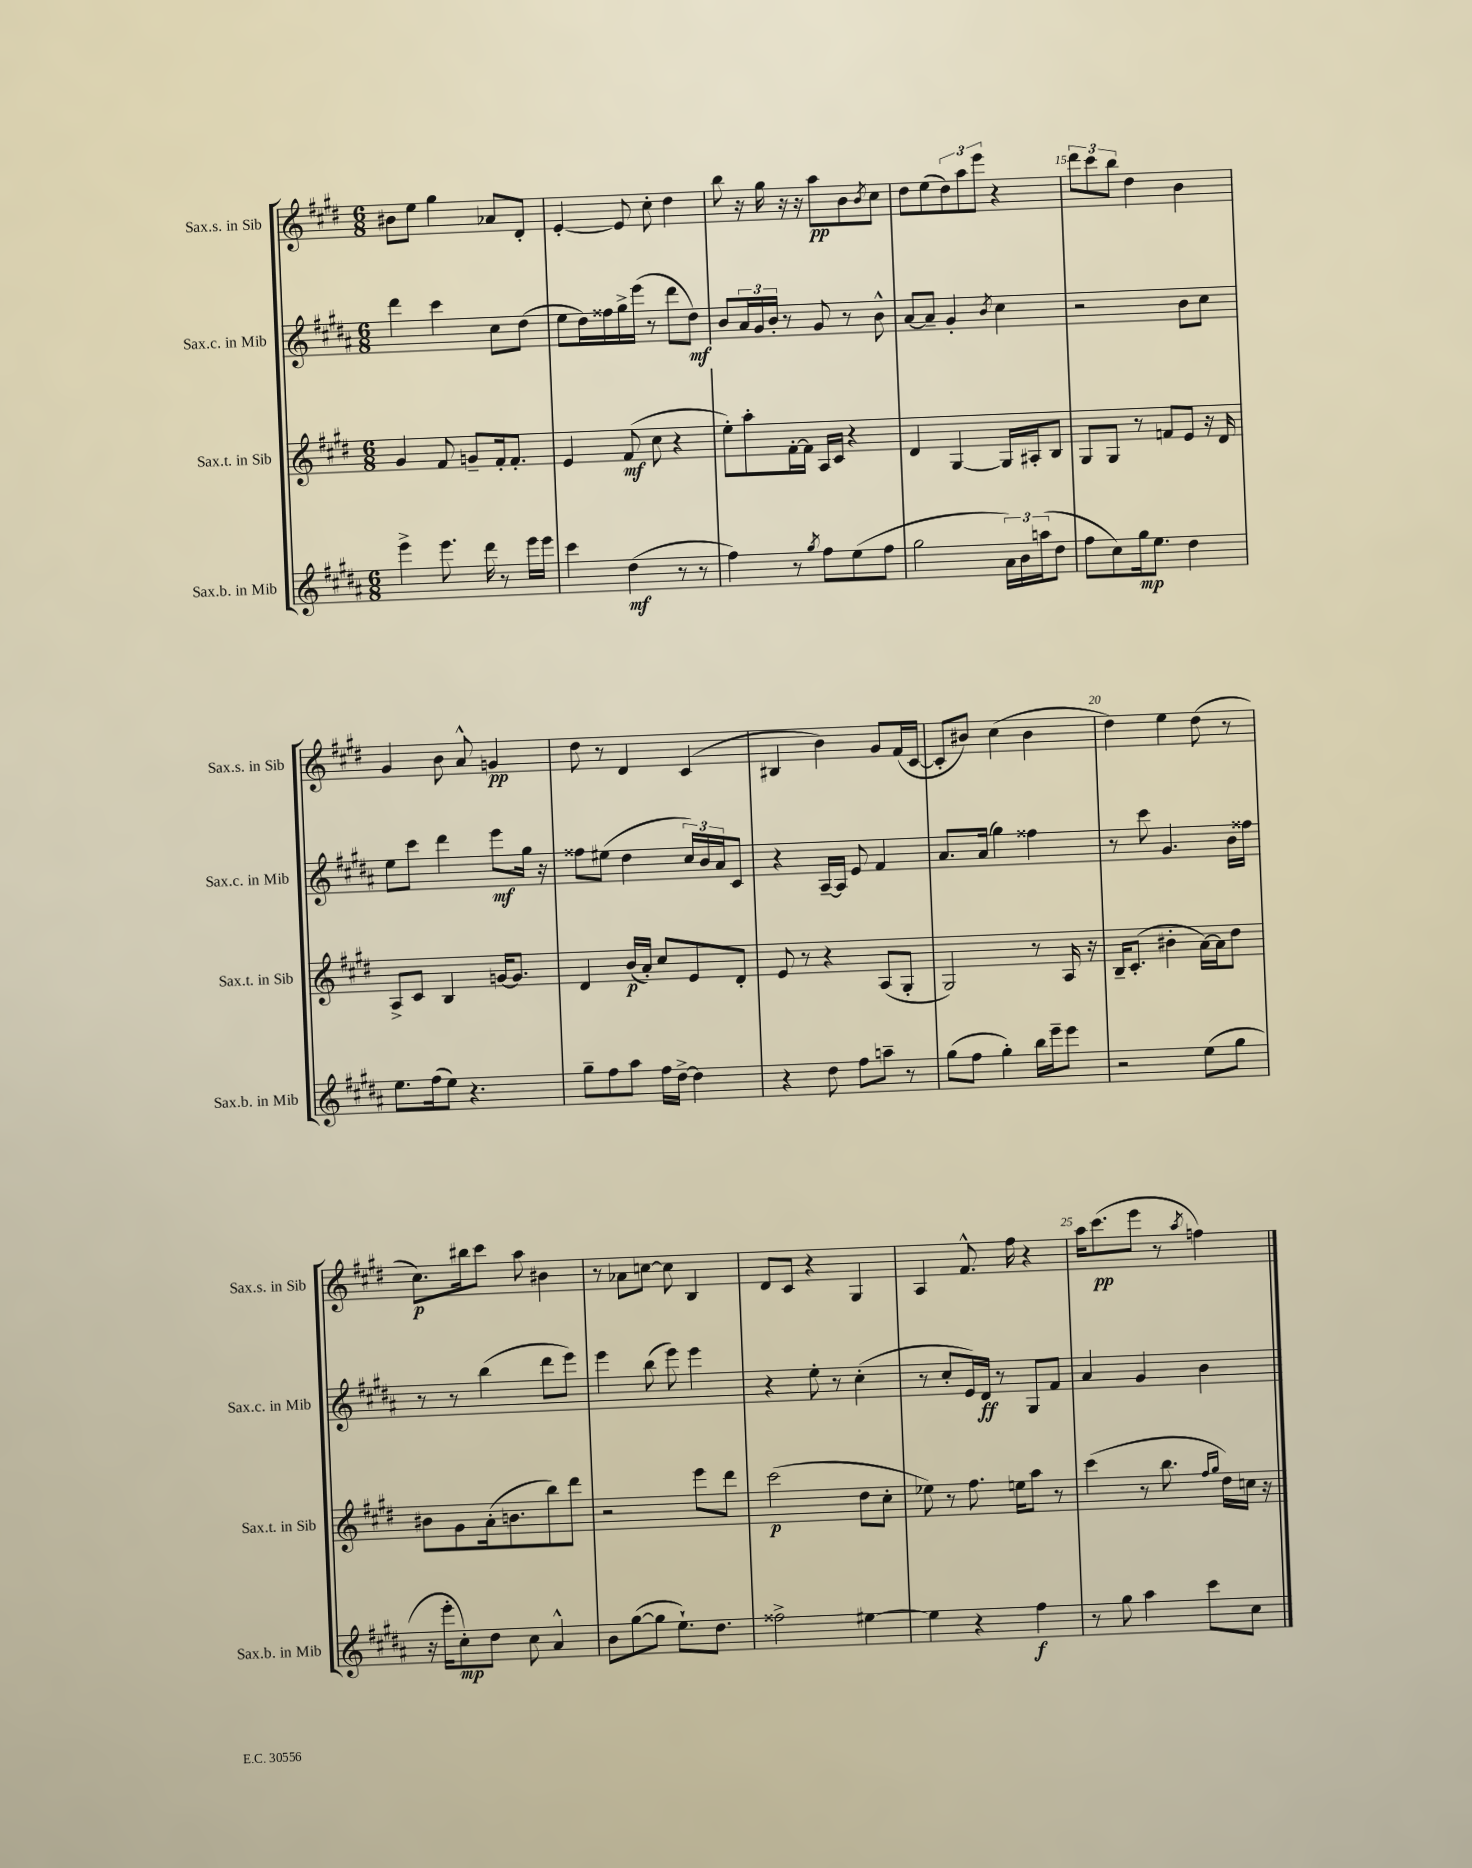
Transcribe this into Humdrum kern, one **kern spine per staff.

**kern	**dynam	**kern	**dynam	**kern	**dynam	**kern	**dynam
*part4	*part4	*part3	*part3	*part2	*part2	*part1	*part1
*staff4	*staff4	*staff3	*staff3	*staff2	*staff2	*staff1	*staff1
*I"Sax.b. in Mib	*	*I"Sax.t. in Sib	*	*I"Sax.c. in Mib	*	*I"Sax.s. in Sib	*
*I'Sax.b. in Mib	*	*I'Sax.t. in Sib	*	*I'Sax.c. in Mib	*	*I'Sax.s. in Sib	*
*clefG2	*	*clefG2	*	*clefG2	*	*clefG2	*
*k[f#c#g#d#a#]	*	*k[f#c#g#d#]	*	*k[f#c#g#d#a#]	*	*k[f#c#g#d#]	*
*M6/8	*	*M6/8	*	*M6/8	*	*M6/8	*
=11	=11	=11	=11	=11	=11	=11	=11
4eee^\	.	4g#/	.	4ddd#\	.	8b#X\L	.
.	.	.	.	.	.	8ee\J	.
8.eee\	.	8f#/	.	4ccc#\	.	4gg#\	.
.	.	8gn~/L	.	.	.	.	.
16ddd#\	.	.	.	.	.	.	.
8r	.	16f#'/k	.	8cc#\L	.	8a-X/L	.
.	.	8.f#'/J	.	.	.	.	.
16eee\LL	.	.	.	(8dd#\J	.	8d#'/J	.
16eee\JJ	.	.	.	.	.	.	.
=12	=12	=12	=12	=12	=12	=12	=12
4ccc#\	.	4e/	.	8ee\L	.	[4e'/	.
.	.	.	.	16dd#\L)	.	.	.
.	.	.	.	16ff##X\	.	.	.
(4dd#\	mf	(8f#/	mf	16gg#^\	.	8e/]	.
.	.	.	.	(16eee\JJ	.	.	.
.	.	8cc#\	.	8r	.	8cc#'\	.
8r	.	4r	.	8ddd#\L	.	4dd#\	.
8r	.	.	.	8dd#\J)	mf	.	.
=13	=13	=13	=13	=13	=13	=13	=13
4ff#\)	.	8ee'\L)	.	8b/L	.	8bb\	.
.	.	8aa'\	.	24a#/L	.	16r	.
.	.	.	.	24g#/	.	.	.
.	.	.	.	.	.	16gg#\	.
.	.	.	.	24b'/JJ	.	.	.
8r	.	[16f#'\L	.	8r	.	16r	.
.	.	16f#\JJ]	.	.	.	16r	.
8qgg#/	.	.	.	.	.	.	.
8ff#\L	.	16A/LL	.	8g#/	.	8aa\L	pp
.	.	16c#/JJ	.	.	.	.	.
(8ee\	.	4r	.	8r	.	8b\	.
.	.	.	.	.	.	8qb/	.
8ff#\J	.	.	.	8b^^\	.	8cc#\J	.
=14	=14	=14	=14	=14	=14	=14	=14
2gg#\	.	4d#/	.	[8a#/L	.	8dd#\L	.
.	.	.	.	8a#~/J]	.	(8ee\	.
.	.	[4G#/	.	4g#'/	.	12dd#\)	.
.	.	.	.	.	.	12aa\	.
.	.	.	.	.	.	12eee\J	.
.	.	.	.	8qb/	.	.	.
24a#\LL)	.	16G#/LL]	.	4cc#\	.	4r	.
24b\	.	.	.	.	.	.	.
.	.	16A#X'/J	.	.	.	.	.
(24aan\J	.	.	.	.	.	.	.
8dd#\J	.	8B/J	.	.	.	.	.
=15	=15	=15	=15	=15	=15	=15	=15
8ff#\L	.	8G#/L	.	2r	.	12ddd#\L	.
.	.	.	.	.	.	12ccc#\	.
8cc#\)	.	8G#/J	.	.	.	.	.
.	.	.	.	.	.	12bb\J	.
16gg#\k	mp	8r	.	.	.	4dd#\	.
8.ee\J	.	.	.	.	.	.	.
.	.	8fn/L	.	.	.	.	.
4dd#\	.	8e/J	.	8b\L	.	4b\	.
.	.	16r	.	8cc#\J	.	.	.
.	.	16d#/	.	.	.	.	.
!!LO:LB:g=z
=16	=16	=16	=16	=16	=16	=16	=16
8.ee\L	.	8A^/L	.	8ee\L	.	4g#/	.
.	.	8c#/J	.	8ccc#\J	.	.	.
(16ff#\k	.	.	.	.	.	.	.
8ee\J)	.	4B/	.	4ddd#\	.	8b\	.
4.r	.	.	.	.	.	8a^^/	.
.	.	[16gn/KL	.	8eee\L	mf	4gn/	pp
.	.	8.g/J]	.	.	.	.	.
.	.	.	.	16gg#\Jk	.	.	.
.	.	.	.	16r	.	.	.
=17	=17	=17	=17	=17	=17	=17	=17
8gg#~\L	.	4d#/	.	8ff##X\L	.	8dd#\	.
8ff#\	.	.	.	(8ee#X\J	.	8r	.
8aa#\J	.	(16b/LL	p	4dd#\	.	4d#/	.
.	.	16a'/JJ)	.	.	.	.	.
16ff#\LL	.	8cc#/L	.	.	.	.	.
[16dd#^\JJ	.	.	.	.	.	.	.
4dd#\]	.	8e/	.	24cc#/LL)	.	(4c#/	.
.	.	.	.	24b/	.	.	.
.	.	.	.	24a#/J	.	.	.
.	.	8d#'/J	.	8c#/J	.	.	.
=18	=18	=18	=18	=18	=18	=18	=18
4r	.	8e/	.	4r	.	4B#X/	.
.	.	8r	.	.	.	.	.
8dd#\	.	4r	.	[16A#~/LL	.	4b\)	.
.	.	.	.	16A#/JJ]	.	.	.
8ff#\L	.	.	.	8e/	.	.	.
8aan~\J	.	(8A/L	.	4f#/	.	8g#/L	.
8r	.	8G#'/J	.	.	.	(16f#/L	.
.	.	.	.	.	.	[16c#/JJ	.
=19	=19	=19	=19	=19	=19	=19	=19
(8gg#\L	.	2G#/)	.	8.a#/L	.	8c#'/L]	.
8ff#\J	.	.	.	.	.	8b#X/J)	.
.	.	.	.	(16a#/Jk	.	.	.
4gg#'\)	.	.	.	4gg#\)	.	(4cc#\	.
16bb\LL	.	8r	.	4ff##X\	.	4b#\	.
16eee~\J	.	.	.	.	.	.	.
8eee\J	.	16A/	.	.	.	.	.
.	.	16r	.	.	.	.	.
=20	=20	=20	=20	=20	=20	=20	=20
2r	.	16B~/KL	.	8r	.	4dd#\)	.
.	.	(8.c#'/J	.	.	.	.	.
.	.	.	.	8ccc#\	.	.	.
.	.	4b#X'\	.	4.g#/	.	4ee\	.
(8ee\L	.	[16a\LL)	.	.	.	(8dd#\	.
.	.	16a\J]	.	.	.	.	.
8gg#\J	.	8dd#\J	.	16b\LL	.	8r	.
.	.	.	.	16ff##X\JJ	.	.	.
!!LO:LB:g=z
=21	=21	=21	=21	=21	=21	=21	=21
16r	.	8b#X\L	.	8r	.	8.cc#\L)	p
16eee'\KL	.	.	.	.	.	.	.
8cc#'\)	mp	8g#\	.	8r	.	.	.
.	.	.	.	.	.	16bb#X\k	.
8dd#\J	.	(16a'\k	.	(4bb\	.	8ccc#\J	.
.	.	8.bn\	.	.	.	.	.
8cc#\	.	.	.	.	.	8aa\	.
4a#^^/	.	8bb\)	.	8ddd#\L	.	4b#X\	.
.	.	8ddd#\J	.	8eee\J)	.	.	.
=22	=22	=22	=22	=22	=22	=22	=22
8b\L	.	2r	.	4eee\	.	8r	.
([8gg#\	.	.	.	.	.	8a-X\L	.
8gg#\J]	.	.	.	(8bb\	.	[8ccn\J	.
8.ee`\L)	.	.	.	8eee\)	.	8cc\]	.
.	.	8eee\L	.	4eee\	.	4B/	.
8.dd#\J	.	.	.	.	.	.	.
.	.	8ddd#\J	.	.	.	.	.
=23	=23	=23	=23	=23	=23	=23	=23
2ff##X^\	.	(2ccc#\	p	4r	.	8d#/L	.
.	.	.	.	.	.	8c#/J	.
.	.	.	.	8ee'\	.	4r	.
.	.	.	.	8r	.	.	.
[4ee#X\	.	8dd#\L	.	(4cc#'\	.	4G#/	.
.	.	8cc#'\J	.	.	.	.	.
=24	=24	=24	=24	=24	=24	=24	=24
4ee#\]	.	8ee-X\)	.	8r	.	4A/	.
.	.	8r	.	8cc#'/L	.	.	.
4r	.	8.ff#\	.	16e/L)	.	8.f#^^/	.
.	.	.	.	16d#/JJ	ff	.	.
.	.	.	.	8r	.	.	.
.	.	16een\KL	.	.	.	16ff#\	.
4ff#\	f	8aa\J	.	8G#/L	.	4r	.
.	.	8r	.	8f#/J	.	.	.
=25	=25	=25	=25	=25	=25	=25	=25
8r	.	(4ccc#\	.	4a#/	.	16aa\KL	.
.	.	.	.	.	.	(8.ccc#\	pp
8gg#\	.	.	.	.	.	.	.
4aa#\	.	8r	.	4g#/	.	8eee\J	.
.	.	8.bb\	.	.	.	8r	.
.	.	.	.	.	.	8qaa/	.
8ccc#\L	.	.	.	4b\	.	4ffn\)	.
.	.	16qqff#/LL	.	.	.	.	.
.	.	16qqgg#/JJ	.	.	.	.	.
.	.	16dd#\LL)	.	.	.	.	.
8cc#\J	.	16ccn\JJ	.	.	.	.	.
.	.	16r	.	.	.	.	.
==	==	==	==	==	==	==	==
*-	*-	*-	*-	*-	*-	*-	*-
